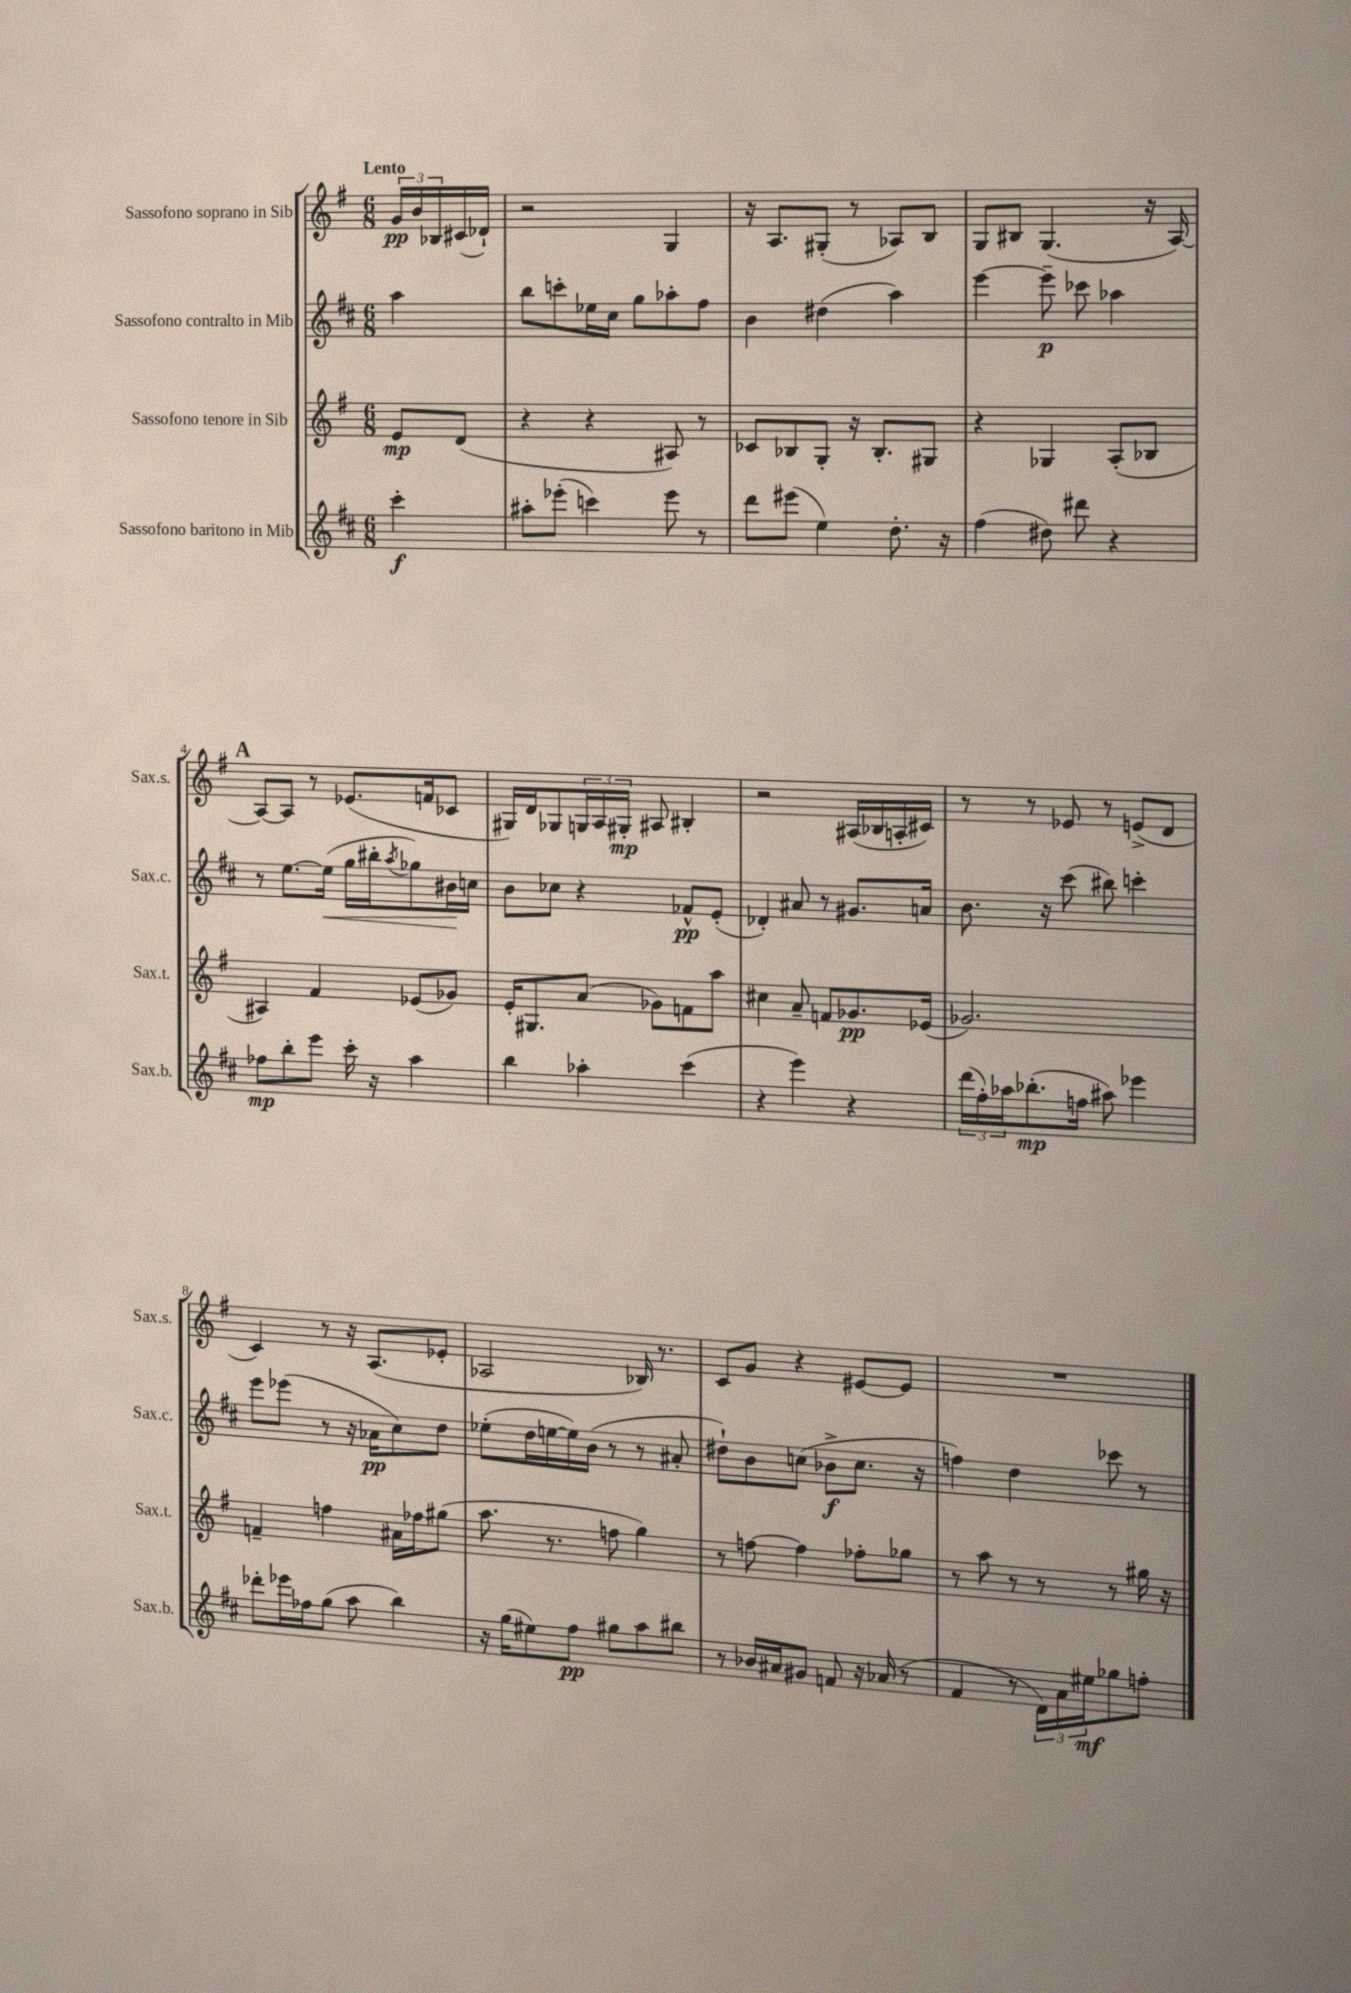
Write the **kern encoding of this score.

**kern	**kern	**kern	**kern
*staff4	*staff3	*staff2	*staff1
*clefG2	*clefG2	*clefG2	*clefG2
*k[f#c#]	*k[f#]	*k[f#c#]	*k[f#]
*M6/8	*M6/8	*M6/8	*M6/8
4ccc#'\	8e/L	4aa\	24g/LL
.	.	.	24b/
.	.	.	24B-/
.	(8d/J	.	(16c#/
.	.	.	16d-`/JJ)
=	=	=	=
8aa#'\L	4r	8bb\L	2r
(8eee-'\J	.	8ccc'\	.
4ccc\)	4r	16ee-\L	.
.	.	16cc#\JJ	.
.	.	8gg\L	.
8eee-\	8A#/)	8aa-'\	4G/
8r	8r	8ff#\J	.
=	=	=	=
8ddd\L	8c-/L	4b\	16r
.	.	.	8.A/L
(8eee#\J	8B-/	.	.
4ee\)	8G'/J	(4dd#\	(8G#'/J
.	16r	.	8r
.	8.B-'/L	.	.
8.dd'\	.	4aa\)	8A-/L)
.	8G#/J	.	8B/J
16r	.	.	.
=	=	=	=
(4ff#\	4r	[4eee\	8G/L
.	.	.	8B#/J
8dd#\)	4G-/	8eee~\]	(4.G/
8ddd#\	.	8ccc-\	.
4r	(8A'/L	4aa-\	.
.	8B-/J	.	16r
.	.	.	[16A/)
=	=	=	=
8ff-\L	4A#/)	8r	8A/_L
8bb'\	.	[8.ee\L	8A/]J
8eee\J	4f#/	.	8r
.	.	(16ee\]Jk	.
16ccc#'\	.	16gg\LL	(8.e-/L
16r	.	16bb#'\J	.
.	.	8qaa/	.
4aa\	(8e-/L	8gg-\)	.
.	.	.	16f/k
.	8g-/J)	16b#\L	8c-/J
.	.	16cc\JJ	.
=	=	=	=
4bb\	16e'/LK	8b\L	16G#/LL)
.	8.G#/	.	16d/J
.	.	8cc-\J	8G-/
4aa-'\	(8a/J	4r	24G/L
.	.	.	24A/
.	.	.	24G#'/JJ
.	8g-\L)	.	8A#/
(4ccc#\	8f\	8f-^^/L	4B#'/
.	8aa\J	(8e'/J	.
=	=	=	=
4r	4cc#\	4d-'/)	2r
4eee\)	8a~/	8a#/	.
.	8f/L	8r	.
4r	8.g-/	8.g#/L	(16A#/LL
.	.	.	16B-/
.	.	.	16A'/
.	(16e-/Jk	16a/Jk	16c#/JJ)
=	=	=	=
(24ddd\LL	2.g-/)	8.b\	8r
24ff#'\)	.	.	.
24aa-\J	.	.	.
(8.bb-'\	.	.	8r
.	.	16r	.
.	.	(8ccc#\	8e-/
16ff\Jk	.	.	.
8aa#\)	.	8bb#\)	8r
4eee-\	.	4ccc'\	(8e^/L
.	.	.	8d/J
=	=	=	=
8ddd-'\L	4f~/	8eee\L	4c/)
16eee-\L	.	(8eee-\J	.
16ff-\J	.	.	.
(8gg\J	4ff\	8r	8r
8aa\	.	16r	16r
.	.	16a-\LK	(8.A/L
4bb\)	16a#\LL	8cc#\)	.
.	16ff-\J	.	.
.	(8gg#\J	8dd\J	8e-'/J
=	=	=	=
16r	8.aa\	(8ee-'\L	2A-/
(16gg\LK	.	.	.
8ee#\)	.	16dd\L	.
.	8.r	[16ee\	.
8ff#\J	.	16ee\])	.
.	.	(16b\JJ	.
8gg#\L	8ff\	8r	.
8aa\	4gg\)	8r	16B-/)
.	.	.	8.r
8bb#\J	.	8a#'/	.
=	=	=	=
8r	8r	8dd#`\L)	8c/L
16b-/LL	[8ff\	8b\	8g/J
16a#/J	.	.	.
8g#/J	4ff\]	(8cc\J	4r
8f/	.	8b-^\L	.
16r	8ff-'\L	8.cc\J	[8e#/L
(16a-/	.	.	.
8r	8gg-\J	.	8e#/]J
.	.	16r	.
=	=	=	=
4f#/	8r	4ff\)	2.r
.	8aa\	.	.
8r	8r	4dd\	.
24d\LL)	8r	.	.
24a\	.	.	.
24ee#\J	.	.	.
8gg-\	8r	8ccc-\	.
8ff'\J	16gg#\	8r	.
.	16r	.	.
==	==	==	==
*-	*-	*-	*-
